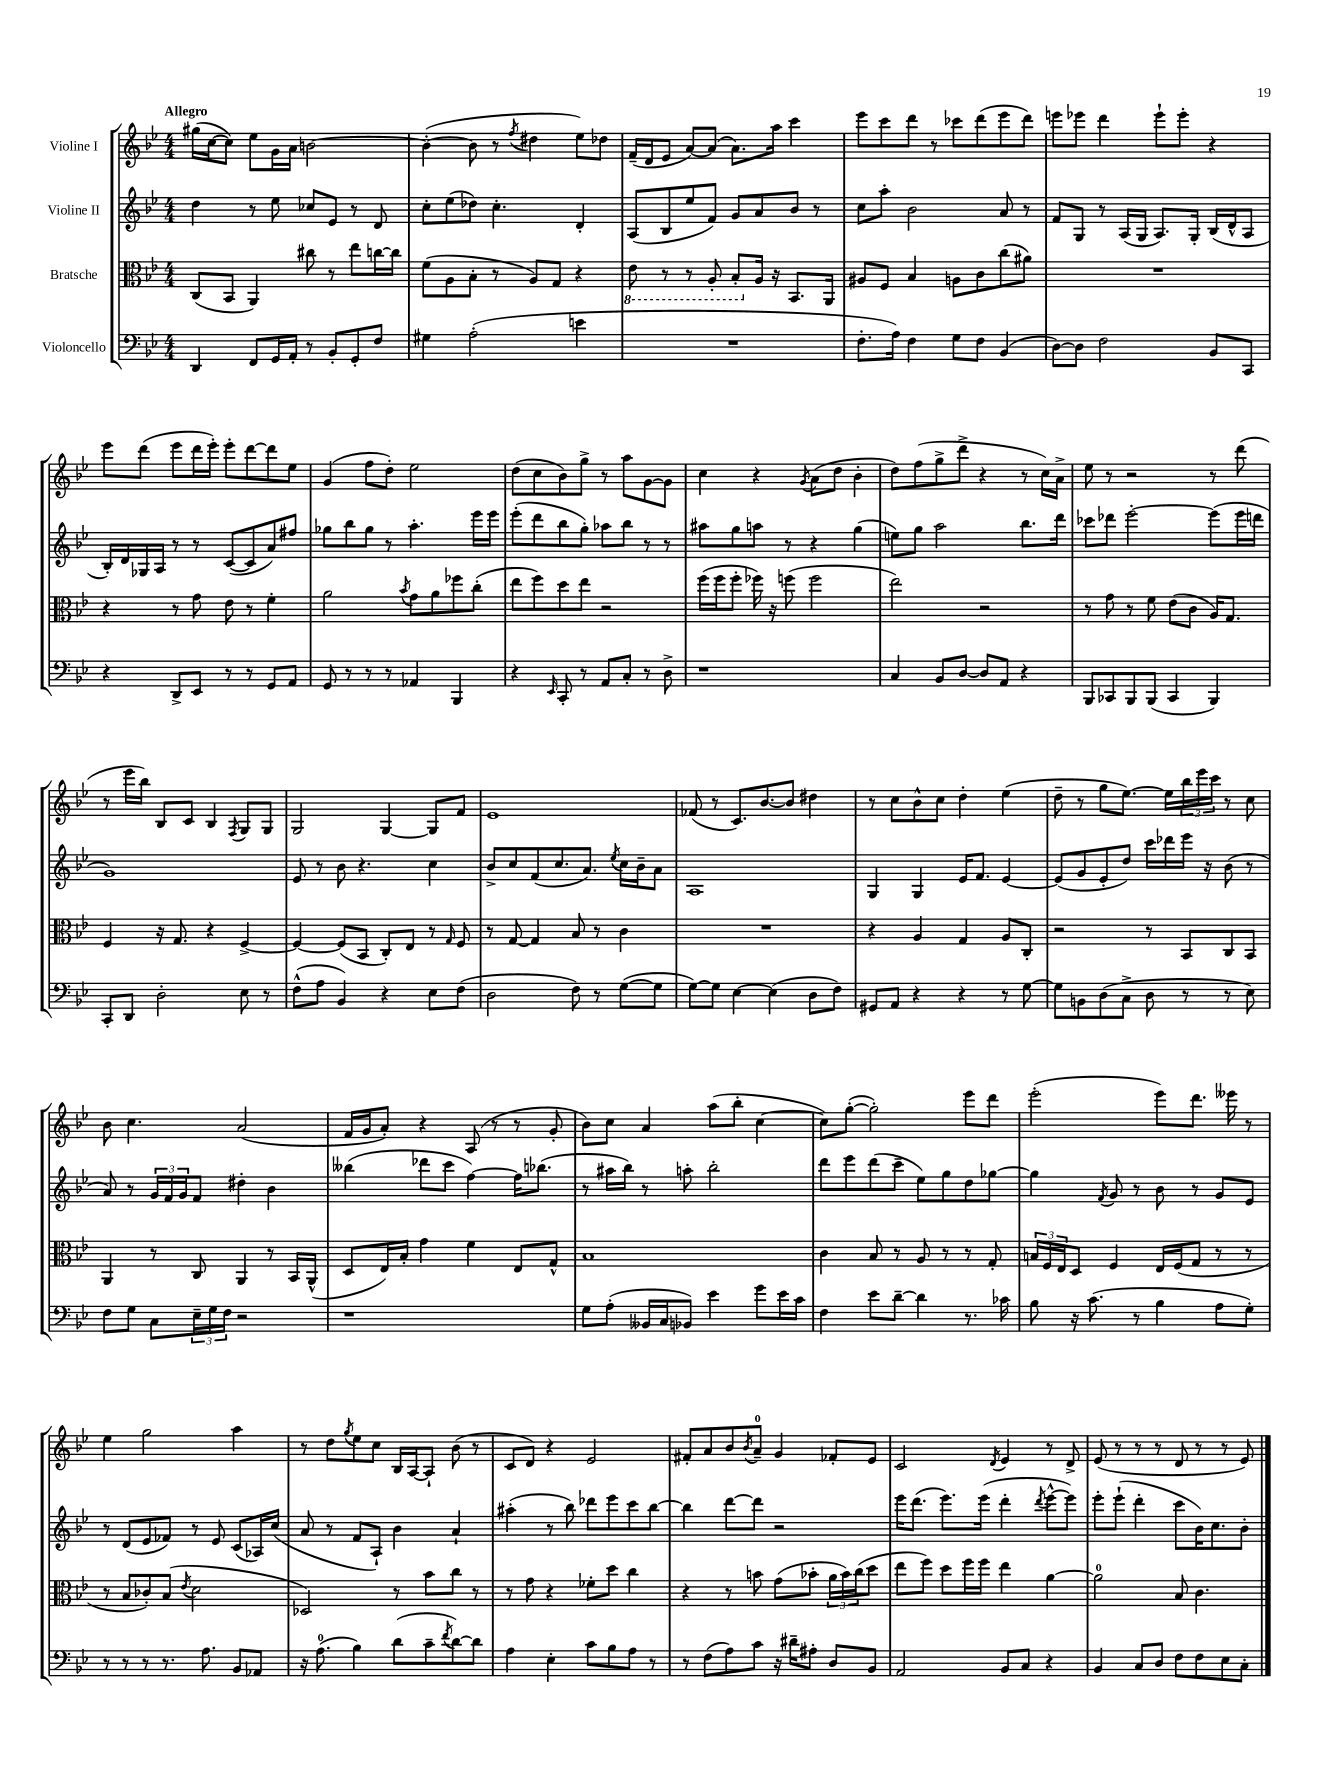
<<
\new StaffGroup <<
\new Staff = "s0" \with { instrumentName = "Violine I" } {
    \clef treble \key bes \major \numericTimeSignature \time 4/4 \tempo "Allegro"
    gis''16( c''16~ c''8) ees''8 g'16 a'16 b'2~ |
    b'4~-.( b'8 r8 \acciaccatura { f''8 } dis''4 ees''8) des''8 |
    f'16--( d'16 ees'8 a'8~) a'8( a'8.) a''16 c'''4 |
    ees'''8 c'''8 d'''8 r8 ces'''8 d'''8( ees'''8 d'''8) |
    e'''8 ees'''8 d'''4 ees'''8-! ees'''8-. r4 |
    ees'''8 d'''8( ees'''8 d'''16 ees'''16-.) ees'''8-. d'''8~ d'''8 ees''8 |
    g'4( f''8 d''8-.) ees''2 |
    d''8( c''8 bes'8) g''8-> r8 a''8 g'8~ g'8 |
    c''4 r4 \acciaccatura { g'8 } a'8( d''8 bes'4-. |
    d''8) f''8( g''8-> d'''8-> r4 r8 c''16) a'16-> |
    ees''8 r8 r2 r8 d'''8( |
    r8 ees'''16 bes''16) bes8 c'8 bes4 \acciaccatura { f8 } g8 g8 |
    g2 g4~ g8 f'8 |
    ees'1 |
    fes'8( r8 c'8.) bes'8.~ bes'8 dis''4 |
    r8 c''8 bes'8-^ c''8 d''4-. ees''4( |
    d''8-- r8 g''8 ees''8.~) ees''16 \tuplet 3/2 { bes''16 ees'''16 c'''16 } r8 c''8 |
    bes'8 c''4. a'2( |
    f'16 g'16 a'8-.) r4 a8( r8 r8 g'8-. |
    bes'8) c''8 a'4 a''8( bes''8-. c''4~ |
    c''8) g''8~-.( g''2-.) ees'''8 d'''8 |
    ees'''2-.( ees'''8) d'''8. eeses'''16 r8 |
    ees''4 g''2 a''4 |
    r8 d''8 \acciaccatura { g''8 } ees''8 c''8 bes16 a16~ a8-! bes'8( r8 |
    c'8 d'8) r4 ees'2 |
    fis'8-. a'8 bes'8 \acciaccatura { bes'8 } a'8-0-- g'4 fes'8-. ees'8 |
    c'2 \acciaccatura { d'8 } ees'4 r8 d'8-> |
    ees'8( r8 r8 r8 d'8 r8 r8 ees'8) \bar "|." |
}
\new Staff = "s1" \with { instrumentName = "Violine II" } {
    \clef treble \key bes \major \numericTimeSignature \time 4/4
    d''4 r8 ees''8 ces''8 ees'8 r8 d'8 |
    c''8-. ees''8( des''8) c''4.-. d'4-. |
    a8( bes8 ees''8 f'8) g'8 a'8 bes'8 r8 |
    c''8 a''8-. bes'2 a'8 r8 |
    f'8 g8 r8 a16( g16 a8.) g16-. bes16( d'16-^ a8 |
    bes16-.) d'16 ges16 a16 r8 r8 c'8~( c'8 a'8) fis''8 |
    ges''8 bes''8 ges''8 r8 a''4.-. ees'''16 ees'''16 |
    ees'''8-.( d'''8 bes''8 g''8-.) aes''8 bes''8 r8 r8 |
    ais''8 g''8 a''8 r8 r4 g''4( |
    e''8) g''8 a''2 bes''8. d'''16 |
    ces'''8 des'''8 ees'''2~-. ees'''8( ees'''16 d'''16 |
    g'1) |
    ees'8 r8 bes'8 r4. c''4 |
    bes'8-> c''8 f'8( c''8. a'8.) \acciaccatura { ees''8 } c''16 bes'16-- a'8 |
    a1 |
    g4 g4 ees'16 f'8. ees'4~ |
    ees'8( g'8 ees'8-. d''8) c'''16 des'''16 ees'''16 r16 bes'8( r8 |
    a'8) r8 \tuplet 3/2 { g'16 f'16 g'16 } f'8 dis''4-. bes'4 |
    beses''4( des'''8 c'''8 f''4~) f''16 bes''8.( |
    r8 ais''16 bes''16) r8 a''8-. bes''2-. |
    d'''8 ees'''8 d'''8( c'''8-- ees''8) g''8 d''8 ges''8~ |
    ges''4 \acciaccatura { f'8 } g'8 r8 bes'8 r8 g'8 ees'8 |
    r8 d'8( ees'8 fes'8) r8 ees'8 c'8( aes16) c''16( |
    a'8 r8 f'8 a8-!) bes'4 a'4-! |
    ais''4-.( r8 bes''8) des'''8 ees'''8 c'''8 bes''8~ |
    bes''4 d'''8~ d'''8 r2 |
    ees'''16 d'''8.( ees'''8.) ees'''16( d'''4-. \acciaccatura { d'''8 } ees'''8~-^ ees'''8) |
    ees'''8-. ees'''8-!( d'''4-. c'''8 bes'16) c''8. bes'8-. \bar "|." |
}
\new Staff = "s2" \with { instrumentName = "Bratsche" } {
    \clef alto \key bes \major \numericTimeSignature \time 4/4
    c8( bes,8 a,4) cis''8 r8 ees''8 c''16~ c''16 |
    f'8( a8 bes8-. r8 a8) g8 r4 |
    \ottava #-1 ees8 r8 r8 a,8-. bes,8-. \ottava #0 a16 r16 bes,8. a,16 |
    ais8 f8 bes4 a8 c'8 c''8( ais'8) |
    R1 |
    r4 r8 g'8 ees'8 r8 f'4-. |
    a'2 \acciaccatura { bes'8 } g'8 a'8 fes''8 c''8-.( |
    ees''8 f''8) d''8 ees''8 r2 |
    f''16( f''16 f''8-. fes''16) r16 f''8( f''2 |
    ees''2) r2 |
    r8 g'8 r8 f'8 ees'8( c'8 a16) g8. |
    f4 r16 g8. r4 f4~-> |
    f4~ f8( bes,8 c8-.) ees8 r8 \grace { g16 } f8 |
    r8 g8~ g4 bes8 r8 c'4 |
    R1 |
    r4 a4 g4 a8 c8-. |
    r2 r8 bes,8 c8 bes,8 |
    a,4 r8 c8 a,4 r8 bes,16 a,16-^( |
    d8 ees16) bes16-. g'4 f'4 ees8 g8-^ |
    bes1 |
    c'4 bes8 r8 a8 r8 r8 g8-. |
    \tuplet 3/2 { b16 f16 ees16 } d8 f4 ees16 f16( g8 r8 r8 |
    r8 bes8 ces'8-.) bes8( \acciaccatura { ees'8 } d'2 |
    des2) r8 bes'8 c''8 r8 |
    r8 g'8 r4 fes'8-. d''8 c''4 |
    r4 r8 b'8 g'8( bes'8-. \tuplet 3/2 { a'16 bes'16) c''16( } d''8 |
    ees''8 f''8) d''8 f''16 f''16 ees''4 a'4~ |
    a'2-0 bes8 c'4. \bar "|." |
}
\new Staff = "s3" \with { instrumentName = "Violoncello" } {
    \clef bass \key bes \major \numericTimeSignature \time 4/4
    d,4 f,8 g,16 a,16-. r8 bes,8-. g,8-. f8 |
    gis4 a2-.( e'4 |
    R1 |
    f8.-. a16) f4 g8 f8 bes,4( |
    d8~) d8 f2 bes,8 c,8 |
    r4 d,8-> ees,8 r8 r8 g,8 a,8 |
    g,8 r8 r8 r8 aes,4 bes,,4 |
    r4 \grace { ees,16 } c,8-. r8 a,8 c8-. r8 d8-> |
    r1 |
    c4 bes,8 d8~ d8 a,8 r4 |
    bes,,8 ces,8 bes,,8 bes,,8( ces,4 bes,,4) |
    c,8-. d,8 d2-. ees8 r8 |
    f8-^( a8 bes,4) r4 ees8 f8( |
    d2 f8) r8 g8~( g8 |
    g8~) g8 ees4~ ees4( d8 f8) |
    gis,8 a,8 r4 r4 r8 g8~ |
    g8 b,8 d8( c8-> d8 r8 r8 ees8) |
    f8 g8 c8 \tuplet 3/2 { ees16-- g16 f16 } r2 |
    r1 |
    g8 a8-.( beses,16 c16 bes,8) ees'4 g'8 ees'16 c'16 |
    f4 ees'8 d'8~-- d'4 r8. ces'16 |
    bes8 r16 c'8.( r8 bes4 a8 g8-.) |
    r8 r8 r8 r8. a8. bes,8 aes,8 |
    r16 a8.-0( bes4) d'8( c'8-- \acciaccatura { f'8 } d'8~) d'8 |
    a4 ees4-. c'8 bes8 a8 r8 |
    r8 f8( a8) c'8 r16 dis'16-- ais8-. d8 bes,8 |
    a,2 bes,8 c8 r4 |
    bes,4 c8 d8 f8 f8 ees8 c8-. \bar "|." |
}
>>
>>
\layout { \context { \Score \remove "Bar_number_engraver" } }
